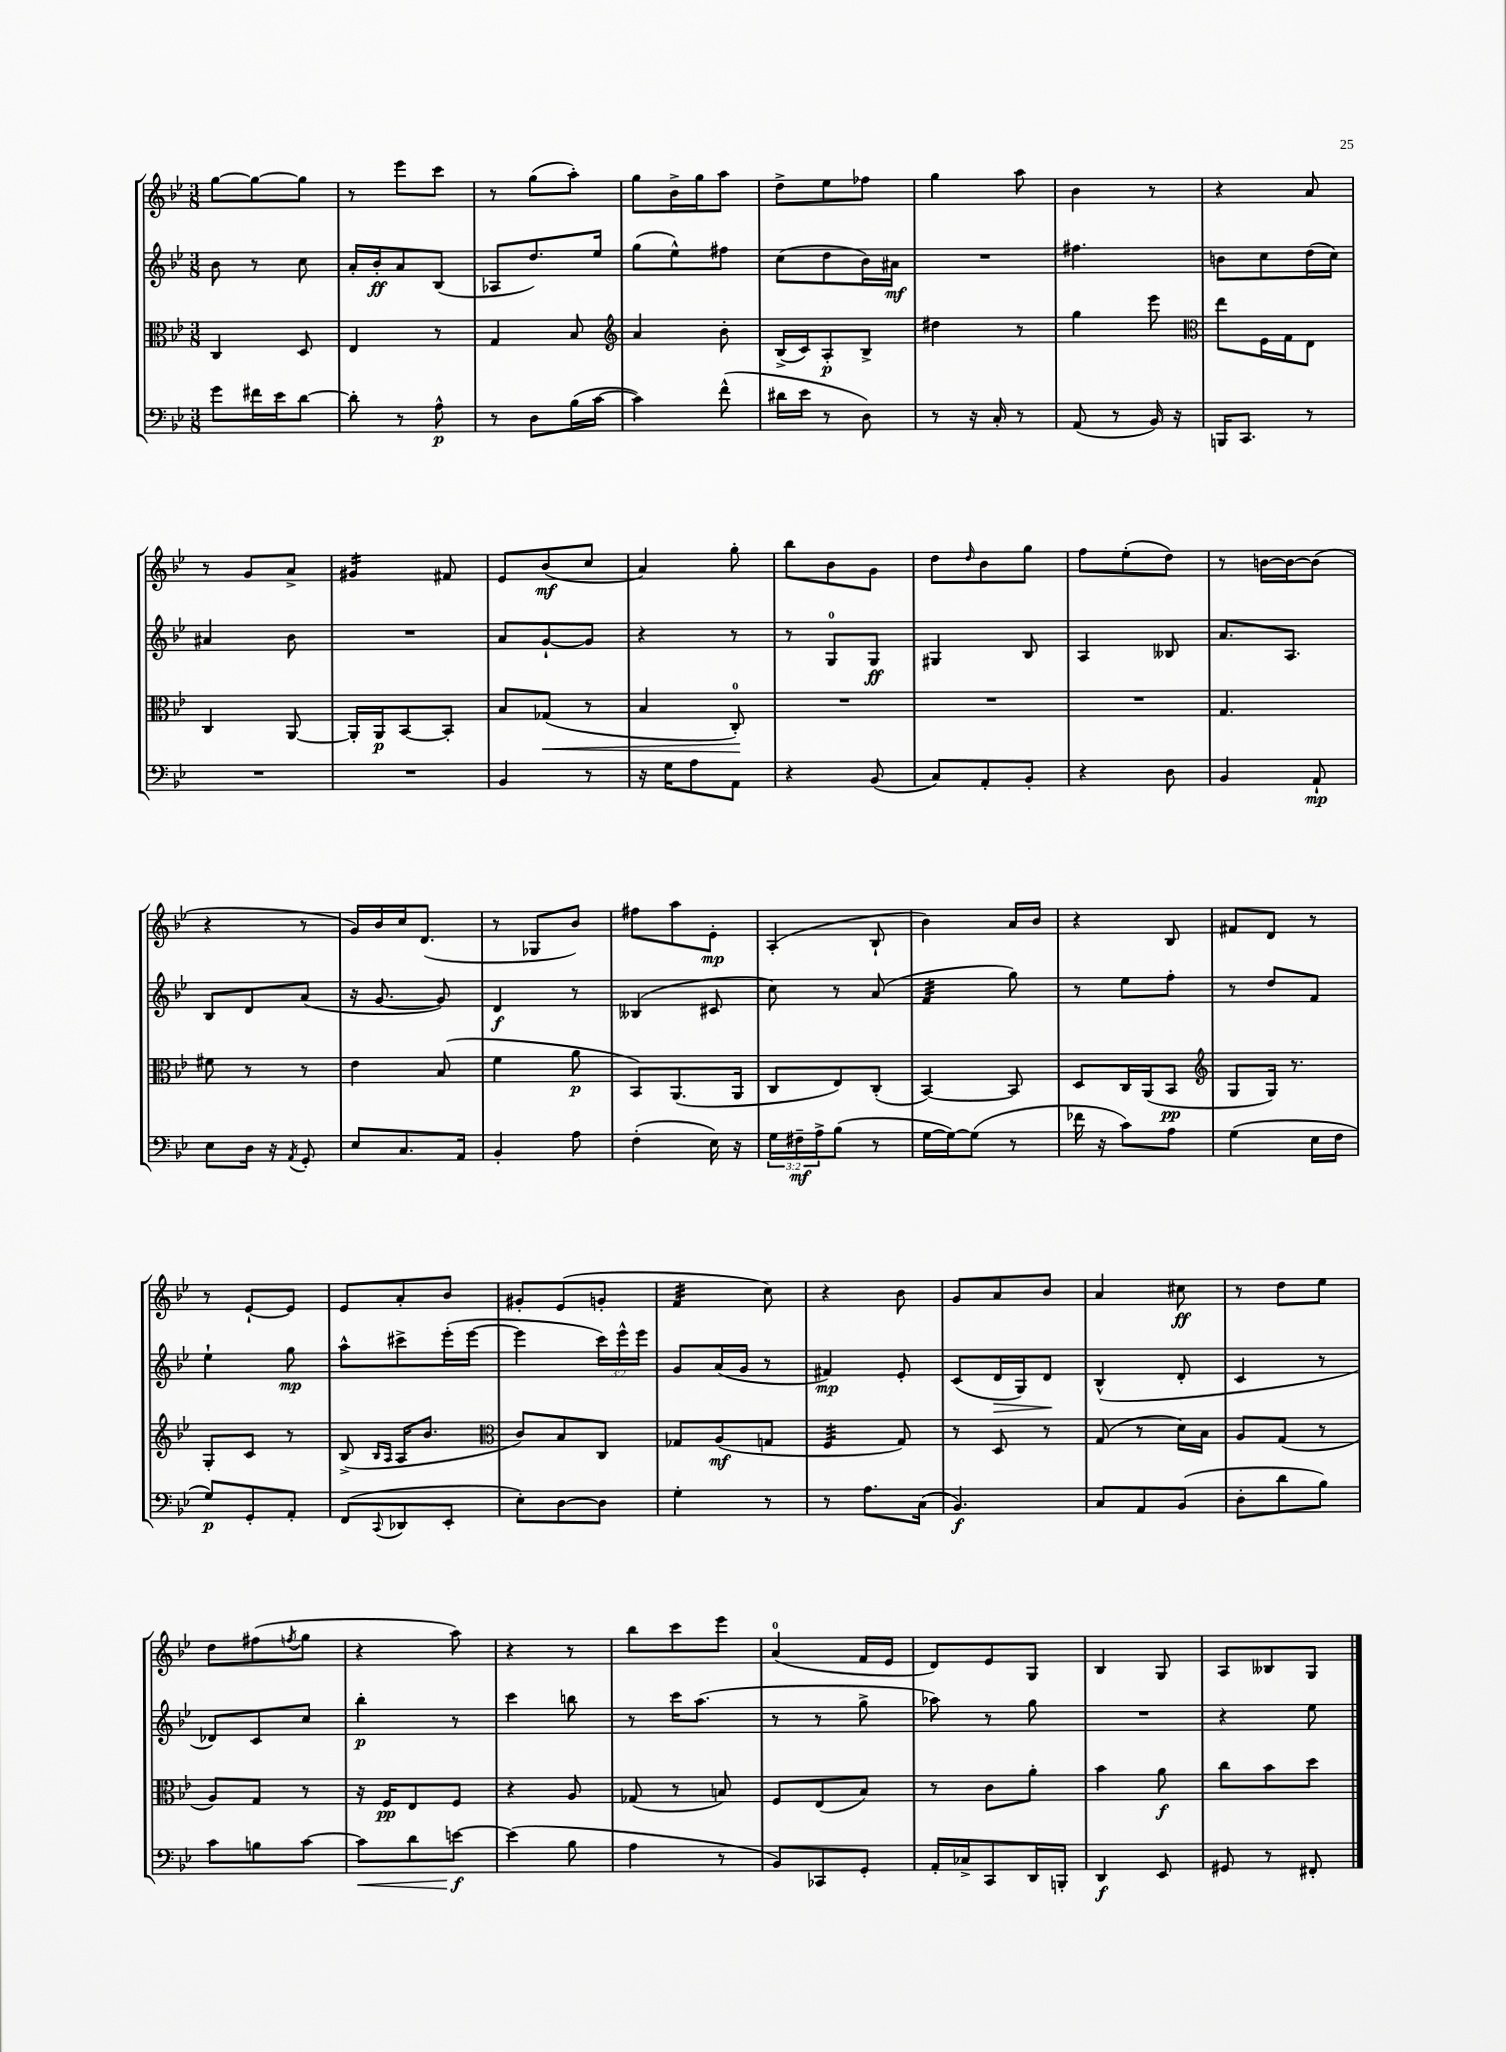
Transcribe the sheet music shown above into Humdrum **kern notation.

**kern	**kern	**kern	**kern
*staff4	*staff3	*staff2	*staff1
*clefF4	*clefC3	*clefG2	*clefG2
*k[b-e-]	*k[b-e-]	*k[b-e-]	*k[b-e-]
*M3/8	*M3/8	*M3/8	*M3/8
8g\L	4C/	8b-\	[8gg\L
16f#\L	.	8r	8gg\_
16e-\J	.	.	.
[8d\J	8D/	8cc\	8gg\]J
=	=	=	=
8d'\]	4E-/	16a'/LL	8r
.	.	16b-'/J	.
8r	.	8a/	8eee-\L
8A^^\	8r	(8B-/J	8ccc\J
=	=	=	=
8r	4G/	8A-/L	8r
8D\L	.	8.dd/)	(8gg\L
(16B-\L	8B-/	.	8aa'\J)
[16c\JJ	.	16ee-/Jk	.
=	=	=	=
*	*clefG2	*	*
4c\])	4a/	(8gg\L	8gg\L
.	.	8ee-^^\)	16b-^\L
.	.	.	16gg\J
(8f^^\	8b-'\	8ff#\J	8aa\J
=	=	=	=
16d#\LL	(16B-^/LL	(8cc\L	8dd^\L
16e-\JJ	16c/J)	.	.
8r	8A'/	8dd\	8ee-\
8D\)	8B-^/J	16b-\L)	8ff-\J
.	.	16a#\JJ	.
=	=	=	=
8r	4dd#\	4.r	4gg\
16r	.	.	.
16C'/	.	.	.
8r	8r	.	8aa\
=	=	=	=
(8AA/	4gg\	4.ff#\	4b-\
8r	.	.	.
16BB-/)	8eee-\	.	8r
16r	.	.	.
=	=	=	=
*	*clefC3	*	*
16BBB/LK	8ee-\L	8b\L	4r
8.CC/J	.	.	.
.	16F\L	8cc\	.
.	16G\J	.	.
8r	8E-\J	(16dd\L	8a/
.	.	16cc\JJ)	.
=	=	=	=
4.r	4C/	4a#/	8r
.	.	.	8g/L
.	[8AA/	8b-\	8a^/J
=	=	=	=
4.r	16AA'/]LL	4.r	4g#/
.	16AA/J	.	.
.	[8BB-/	.	.
.	8BB-'/]J	.	8f#/
=	=	=	=
4BB-/	8B-/L	8a/L	8e-/L
.	(8G-/J	[8g`/	(8b-/
8r	8r	8g/]J	8cc/J
=	=	=	=
16r	4B-/	4r	4a/)
16G\LK	.	.	.
8A\	.	.	.
8AA\J	8C'/)	8r	8gg'\
=	=	=	=
4r	4.r	8r	8bb-\L
.	.	8G/L	8b-\
(8BB-/	.	8G/J	8g\J
=	=	=	=
8C/L)	4.r	4G#/	8dd\L
.	.	.	16qqdd/
8AA'/	.	.	8b-\
8BB-'/J	.	8B-/	8gg\J
=	=	=	=
4r	4.r	4A/	8ff\L
.	.	.	(8ee-'\
8D\	.	8B--/	8dd\J)
=	=	=	=
4BB-/	4.G/	8.a/L	8r
.	.	.	[16b\LL
.	.	8.A/J	16b\_J
8AA`/	.	.	(8b\]J
=	=	=	=
8E-\L	8f#\	8B-/L	4r
16D\Jk	8r	8d/	.
16r	.	.	.
8qAA/	.	.	.
8GG'/	8r	(8a/J	8r
=	=	=	=
8E-/L	4e-\	16r	16g/LL)
.	.	[8.g/	16b-/
8.C/	.	.	16cc/J
.	.	.	(8.d/J
.	(8B-/	8g/])	.
16AA/Jk	.	.	.
=	=	=	=
4BB-'/	4f\	4d/	8r
.	.	.	8G-/L
8A\	8a\	8r	8b-/J)
=	=	=	=
(4F'\	8BB-/L)	(4B--/	8ff#\L
.	(8.AA/	.	8aa\
16E-\)	.	8c#/	8e-'\J
16r	16AA/Jk	.	.
=	=	=	=
24G\LL	8C/L	8cc\)	(4A'/
24F#~\	.	.	.
24A^\J	.	.	.
(8B-\J	8E-/)	8r	.
8r	(8C'/J	(8a/	8B-`/
=	=	=	=
[16G\LL	[4BB-/)	4f/	4b-\)
16G\_J)	.	.	.
(8G\]J	.	.	.
8r	8BB-/]	8gg\)	16a/LL
.	.	.	16b-/JJ
=	=	=	=
16f-\	8D/L	8r	4r
16r	.	.	.
8c\L)	16C/L	8ee-\L	.
.	(16AA/J	.	.
8A\J	8BB-/J	8ff'\J	8B-/
=	=	=	=
*	*clefG2	*	*
(4G\	8G/L	8r	8f#/L
.	16G/Jk)	8dd/L	8d/J
.	8.r	.	.
16E-\LL	.	8f/J	8r
16F\JJ	.	.	.
=	=	=	=
8G/L)	8G'/L	4ee-`\	8r
8GG'/	8c/J	.	[8e-`/L
8AA'/J	8r	8gg\	8e-/]J
=	=	=	=
(8FF/L	(8B-^/	8aa^^\L	8e-/L
.	16qqB-/LL	.	.
8qqCC/	16qqA/JJ	.	.
8DD-/	16A/LK	8ccc#^\	8a'/
.	8.b-/J	.	.
8EE-'/J	.	(16eee-'\L	8b-/J
.	.	[16eee-\JJ	.
=	=	=	=
*	*clefC3	*	*
8E-'\L)	8c/L)	4eee-\]	8g#'/L
[8D\	8B-/	.	(8e-/
8D\]J	8C/J	24ccc\LL)	8g'/J
.	.	24eee-^^\	.
.	.	24eee-\JJ	.
=	=	=	=
4G'\	8G-/L	8g/L	4f/
.	(8A/	(16a/L	.
.	.	16g/JJ	.
8r	8G/J	8r	8cc\)
=	=	=	=
8r	4F/	4f#/)	4r
8.A\L	.	.	.
.	8G/)	8e-'/	8b-\
(16C\Jk	.	.	.
=	=	=	=
4.BB-/)	8r	(8c/L	8g/L
.	8D/	16d/L	8a/
.	.	16G/J)	.
.	8r	8d/J	8b-/J
=	=	=	=
8C/L	(8G/	(4B-^^/	4a/
8AA/	8r	.	.
(8BB-/J	16d\LL)	8d'/	8cc#\
.	16B-\JJ	.	.
=	=	=	=
8D'\L	8A/L	4c/	8r
8d\	(8G/J	.	8dd\L
8B-\J)	8r	8r	8ee-\J
=	=	=	=
8c\L	8A/L)	8d-/L)	8dd\L
8B\	8G/J	8c/	(8ff#\
.	.	.	8qff/
[8c\J	8r	8cc/J	8gg\J
=	=	=	=
8c\]L	16r	4bb-'\	4r
.	16F/LK	.	.
8d\	8E-/	.	.
[8e\J	8F/J	8r	8aa\)
=	=	=	=
(4e\]	4r	4ccc\	4r
8B-\	8A/	8bb\	8r
=	=	=	=
4A\	(8G-/	8r	8bb-\L
.	8r	16ccc\LK	8ccc\
.	.	(8.aa\J	.
8r	8B/)	.	8eee-\J
=	=	=	=
8BB-/L)	8F/L	8r	(4a/
8CC-/	(8E-/	8r	.
8GG'/J	8B-/J)	8gg^\	16f/LL
.	.	.	16e-/JJ
=	=	=	=
16AA'/LL	8r	8aa-\)	8d/L)
16C-^/J	.	.	.
8CC/	8c\L	8r	8e-/
16DD/L	8a'\J	8gg\	8G/J
16BBB'/JJ	.	.	.
=	=	=	=
4DD/	4b-\	4.r	4B-/
8EE-/	8a\	.	8G/
=	=	=	=
8GG#/	8cc\L	4r	8A/L
8r	8b-\	.	8B--/
8FF#'/	8dd\J	8ee-\	8G/J
==	==	==	==
*-	*-	*-	*-
